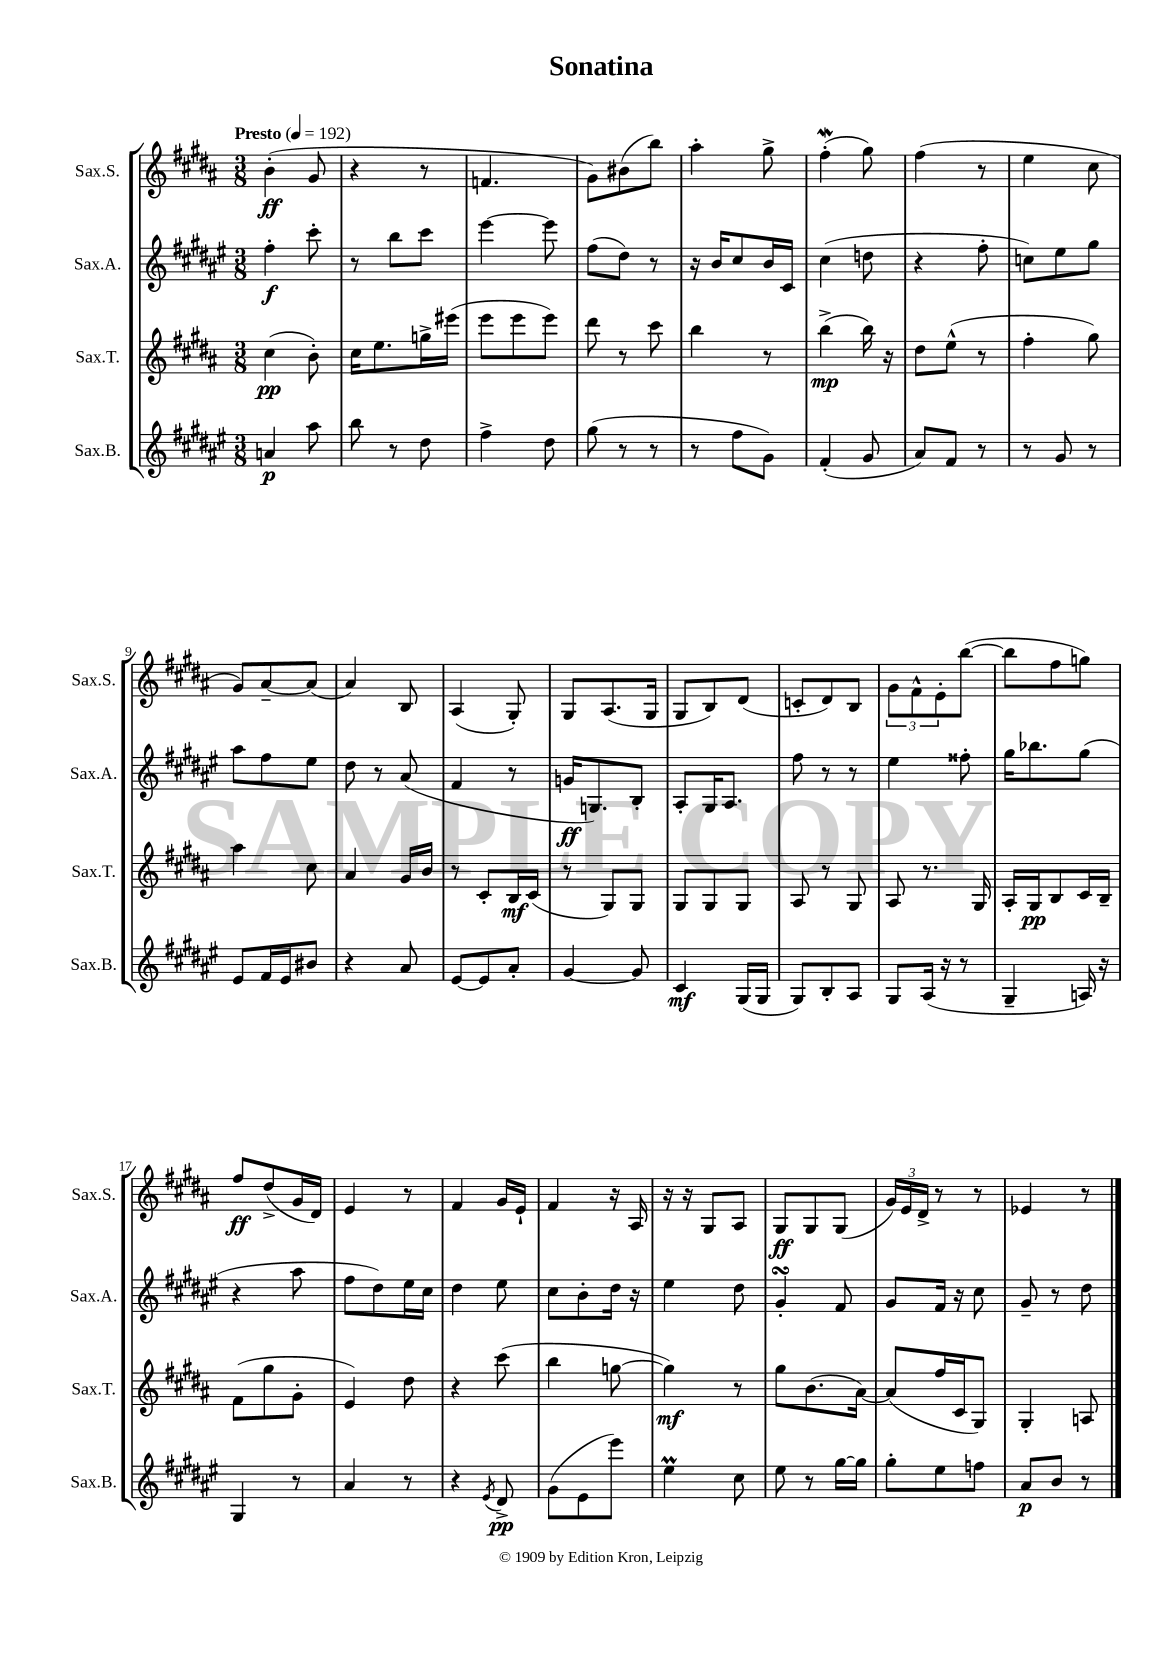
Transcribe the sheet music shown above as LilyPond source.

\header { title = "Sonatina" }
<<
\new StaffGroup <<
\new Staff = "s0" \with { instrumentName = "Sax.S." shortInstrumentName = "Sax.S." } {
    \clef treble \key b \major \numericTimeSignature \time 3/8 \tempo "Presto" 4 = 192
    b'4-.\ff( gis'8 |
    r4 r8 |
    f'4. |
    gis'8) bis'8( b''8) |
    ais''4-. gis''8-> |
    fis''4-.\mordent( gis''8) |
    fis''4( r8 |
    e''4 cis''8 |
    gis'8) ais'8~-- ais'8( |
    ais'4) b8 |
    ais4( gis8-.) |
    gis8 ais8.( gis16 |
    gis8 b8) dis'8( |
    c'8-. dis'8) b8 |
    \tuplet 3/2 { gis'8 fis'8-^ e'8-. } b''8~( |
    b''8 fis''8 g''8) |
    fis''8\ff dis''8->( gis'16 dis'16) |
    e'4 r8 |
    fis'4 gis'16 e'16-! |
    fis'4 r16 ais16 |
    r16 r16 gis8 ais8 |
    gis8\ff gis8 gis8( |
    \tuplet 3/2 { gis'16) e'16 dis'16-> } r8 r8 |
    ees'4 r8 \bar "|." |
}
\new Staff = "s1" \with { instrumentName = "Sax.A." shortInstrumentName = "Sax.A." } {
    \clef treble \key fis \major \numericTimeSignature \time 3/8
    fis''4-.\f cis'''8-. |
    r8 b''8 cis'''8 |
    eis'''4~ eis'''8 |
    fis''8( dis''8) r8 |
    r16 b'16 cis''8 b'16 cis'16 |
    cis''4( d''8 |
    r4 fis''8-. |
    c''8) eis''8 gis''8 |
    ais''8 fis''8 eis''8 |
    dis''8 r8 ais'8( |
    fis'4 r8 |
    g'16\ff g8.) b8-. |
    ais8-. gis16 ais8. |
    fis''8 r8 r8 |
    eis''4 fisis''8-. |
    gis''16 bes''8. gis''8( |
    r4 ais''8 |
    fis''8 dis''8) eis''16 cis''16 |
    dis''4 eis''8 |
    cis''8 b'8-. dis''16 r16 |
    eis''4 dis''8 |
    gis'4-.\turn fis'8 |
    gis'8 fis'16 r16 cis''8 |
    gis'8-- r8 dis''8 \bar "|." |
}
\new Staff = "s2" \with { instrumentName = "Sax.T." shortInstrumentName = "Sax.T." } {
    \clef treble \key b \major \numericTimeSignature \time 3/8
    cis''4\pp( b'8-.) |
    cis''16 e''8. g''16-> eis'''16( |
    e'''8 e'''8 e'''8) |
    dis'''8 r8 cis'''8 |
    b''4 r8 |
    b''4->\mp( b''16) r16 |
    dis''8 e''8-^( r8 |
    fis''4-. gis''8) |
    ais''4 cis''8 |
    ais'4 gis'16 b'16 |
    r8 cis'8-. b16\mf cis'16( |
    r8 gis8) gis8 |
    gis8 gis8 gis8 |
    ais8 r8 gis8 |
    ais8 r8. gis16 |
    ais16-. gis16\pp b8 cis'16 b16-- |
    fis'8( gis''8 gis'8-. |
    e'4) dis''8 |
    r4 cis'''8( |
    b''4 g''8~ |
    g''4\mf) r8 |
    gis''8 b'8.( ais'16~) |
    ais'8( fis''16 cis'16 gis8) |
    gis4-. a8 \bar "|." |
}
\new Staff = "s3" \with { instrumentName = "Sax.B." shortInstrumentName = "Sax.B." } {
    \clef treble \key fis \major \numericTimeSignature \time 3/8
    a'4\p ais''8 |
    b''8 r8 dis''8 |
    fis''4-> dis''8 |
    gis''8( r8 r8 |
    r8 fis''8 gis'8) |
    fis'4-.( gis'8 |
    ais'8) fis'8 r8 |
    r8 gis'8 r8 |
    eis'8 fis'16 eis'16 bis'8 |
    r4 ais'8 |
    eis'8~ eis'8 ais'8-. |
    gis'4~ gis'8 |
    cis'4\mf gis16( gis16 |
    gis8) b8-. ais8 |
    gis8 ais16( r16 r8 |
    gis4-- a16) r16 |
    gis4 r8 |
    ais'4 r8 |
    r4 \acciaccatura { eis'8 } dis'8->\pp |
    gis'8( eis'8 eis'''8) |
    eis''4\prall cis''8 |
    eis''8 r8 gis''16~ gis''16 |
    gis''8-. eis''8 f''8 |
    ais'8\p b'8 r8 \bar "|." |
}
>>
>>
